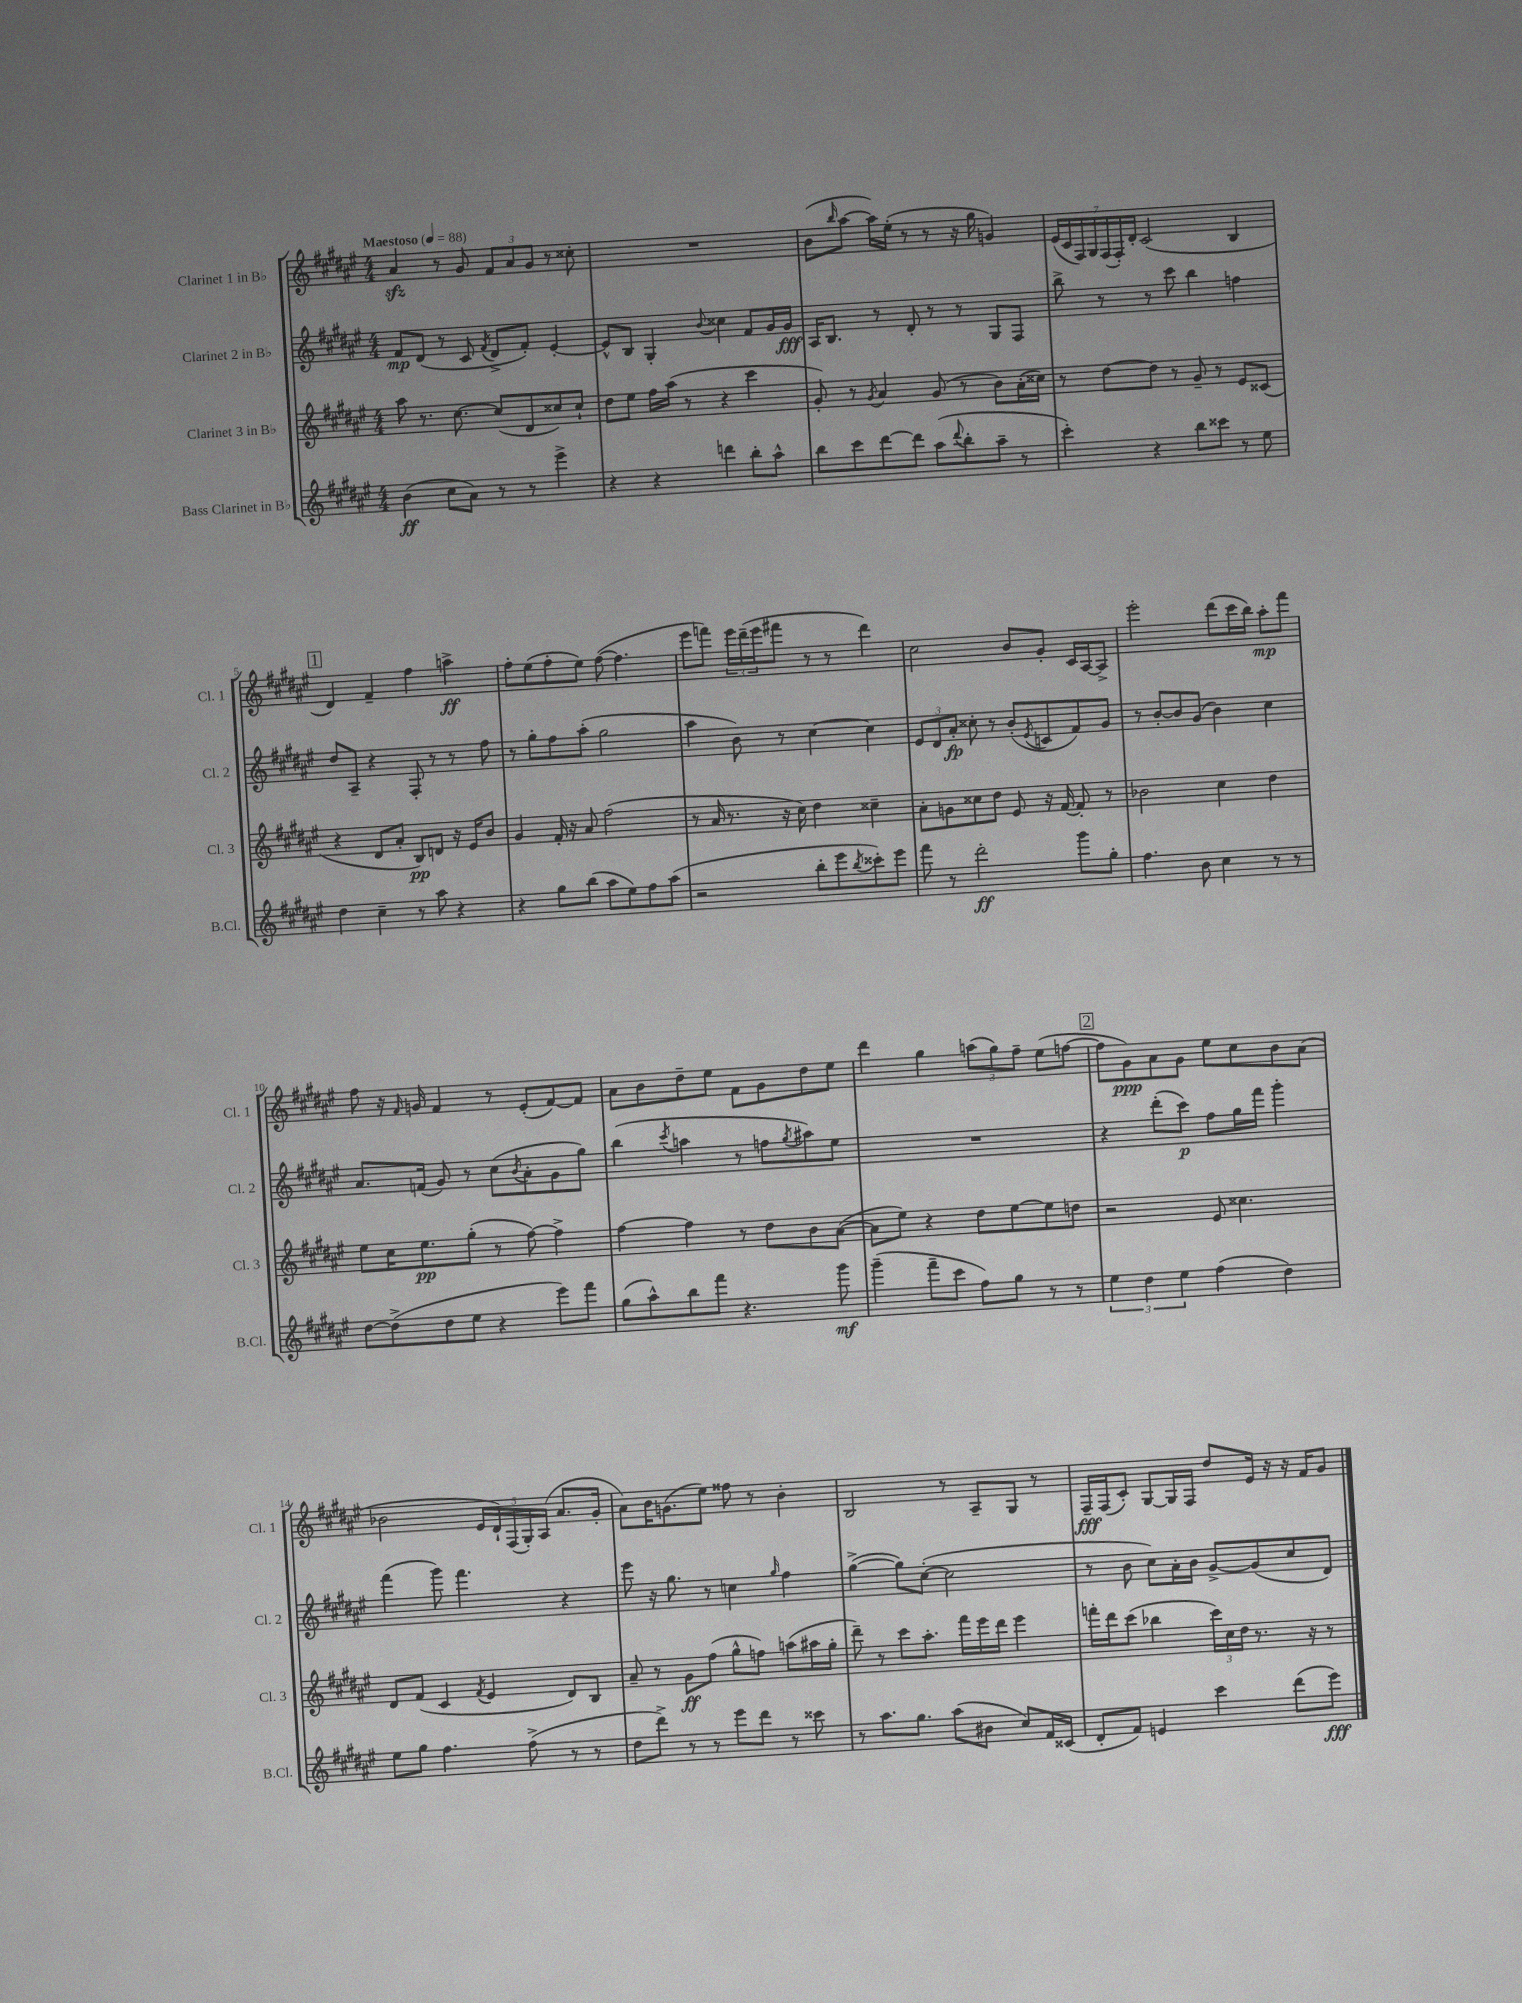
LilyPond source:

<<
\new StaffGroup <<
\new Staff = "s0" \with { instrumentName = "Clarinet 1 in Bb" shortInstrumentName = "Cl. 1" } {
    \clef treble \key fis \major \numericTimeSignature \time 4/4 \tempo "Maestoso" 4 = 88
    ais'4\sfz r8 gis'8 \tuplet 3/2 { fis'8 ais'8 gis'8 } r8 cisis''8-. |
    R1 |
    b'8( \grace { b''16 } ais''8~ ais''16) eis''16-.( r8 r8 r16 gis''16 g'4) |
    \tuplet 7/4 { eis'16( cis'16 fis16) gis16 fis16( fis16-.) dis'16-. } cis'2( b4 |
    \mark \markup { \box "1" } dis'4) fis'4-- fis''4 a''4->\ff |
    fis''8-. eis''8( fis''8-. eis''8) fis''8~( fis''4. |
    eis'''8 f'''8) \tuplet 3/2 { eis'''16 dis'''16--( eis'''16 } fis'''8 r8 r8 dis'''4) |
    cis''2 b'8 gis'8-. cis'16 ais16~ ais8-> |
    eis'''2-. dis'''8( cis'''16 b''16) ais''8-.\mp fis'''8 |
    fis''8 r16 \grace { fis'16 } g'16 fis'4 r8 eis'8-.( fis'8~) fis'8 |
    ais'8 b'8 dis''8-- eis''8 fis'8 gis'8 dis''8 eis''8 |
    dis'''4 gis''4 \tuplet 3/2 { a''8( gis''8) fis''8-- } eis''8( f''8~ |
    \mark \markup { \box "2" } f''8 gis'8\ppp) ais'8 gis'8 eis''8 cis''8 b'8 ais'8( |
    bes'2 \tuplet 5/4 { eis'16 dis'16-!) fis16( gis16-.) ais16( } ais'8. gis'16-. |
    ais'8) b'16 g'8.( eis''8) fisis''8 r8 b'4-. |
    b2 r8 ais8-- gis8 r8 |
    fis16--\fff fis16( cis'8-.) gis8~ gis16 fis16 dis''8 eis'16 r16 r16 fis'16 gis'8 \bar "|." |
}
\new Staff = "s1" \with { instrumentName = "Clarinet 2 in Bb" shortInstrumentName = "Cl. 2" } {
    \clef treble \key fis \major \numericTimeSignature \time 4/4
    fis'8\mp dis'8( r8 cis'8 \acciaccatura { fis'8 } dis'8-> fis'8-.) eis'4~-. |
    eis'8-^ b8 gis4-. \appoggiatura { b'8 } cisis''4 fis'8 gis'16 gis'16\fff |
    ais16 b8. r8 dis'8-. r8 r8 gis8 fis8 |
    b''8-> r8 r8 cis'''8 b''4 f''4 |
    \mark \markup { \box "1" } dis''8 ais8-- r4 fis8-. r8 r8 fis''8 |
    r8 gis''8-. fis''8 ais''8-.( gis''2 |
    ais''4 b'8) r8 cis''4~ cis''4 |
    \tuplet 3/2 { eis'8 dis'8 ais'8-.\fp } cisis''8-. r8 b'8-.( \acciaccatura { eis'8 } c'8 fis'8) gis'8 |
    r8 b'8~-. b'8 gis'8( b'4) cis''4 |
    ais'8. f'16( gis'8) r8 cis''8( \acciaccatura { b'8 } ais'8-. gis'8 gis''8) |
    b''4( \acciaccatura { cis'''8 } a''4 r8 f''8 \acciaccatura { gis''8 } ais''8) eis''8 |
    R1 |
    \mark \markup { \box "2" } r4 dis'''8-.( cis'''8\p) fis''8 gis''16 fis'''16 gis'''4-. |
    fis'''4( gis'''8) fis'''4. r4 |
    eis'''8 r16 gis''8. r8 c''4 \grace { gis''16 } fis''4 |
    gis''4~->( gis''8) cis''8~-.( cis''2 |
    r8 b'8 cis''8) ais'16-. b'16 gis'8~-> gis'8( cis''8 dis'8) \bar "|." |
}
\new Staff = "s2" \with { instrumentName = "Clarinet 3 in Bb" shortInstrumentName = "Cl. 3" } {
    \clef treble \key fis \major \numericTimeSignature \time 4/4
    ais''8 r8. cis''8.~ cis''8( dis'8 cisis''8) cisis''8-! |
    dis''8 eis''8 fis''16 ais''16( r8 r4 cis'''4 |
    gis'8-.) r8 \acciaccatura { gis'8 } ais'4 gis'8( r8 b'8) ais'16-.( cisis''16) |
    r8 dis''8~ dis''8 r8 gis'8-- r8 eis'8 cisis'8( |
    \mark \markup { \box "1" } r4 dis'8 ais'8-. b8\pp) d'8 r16 eis'16 b'8 |
    gis'4 fis'16-. r16 ais'8 fis''2( |
    r8 ais'16 r8. r16 cis''16) dis''4 cisis''4-- |
    ais'8-. g'8 cisis''8 dis''8 eis'8 r16 fis'16~ fis'8-. r8 |
    bes'2 cis''4 dis''4 |
    eis''8 cis''16 eis''8.\pp gis''8-.( r8 fis''8~) fis''4-> |
    fis''4~ fis''4 r8 dis''8 b'8 ais'8~( |
    ais'8 eis''8) r4 dis''8 eis''8~ eis''8 d''8 |
    \mark \markup { \box "2" } r2 eis'8 cisis''4. |
    dis'8 fis'8( cis'4 \acciaccatura { fis'8 } eis'4 dis'8) b8 |
    ais'8-- r8 gis'8\ff fis''8( gis''8-^ f''8) a''8( ais''16 gis''16-. |
    dis'''8--) r8 cis'''8 ais''8.-. fis'''16 eis'''16 dis'''16 eis'''4 |
    f'''16-. dis'''16 cis'''8( bes''4 \tuplet 3/2 { cis'''16) cis''16 dis''16 } r8. r16 r8 \bar "|." |
}
\new Staff = "s3" \with { instrumentName = "Bass Clarinet in Bb" shortInstrumentName = "B.Cl." } {
    \clef treble \key fis \major \numericTimeSignature \time 4/4
    b'4\ff( cis''8 ais'8) r8 r8 eis'''4-> |
    r4 r4 d'''4 b''8-. ais''8-^ |
    b''8 cis'''8 dis'''8~ dis'''8 ais''8( \appoggiatura { dis'''8 } b''8-. ais''8-- r8 |
    cis'''4-.) r4 b''8 cisis'''8 r8 eis''8 |
    \mark \markup { \box "1" } dis''4 cis''4-- r8 ais''8 r4 |
    r4 gis''8 b''8( ais''8 eis''8) fis''8 ais''8( |
    r2 b''8-. eis'''8 \acciaccatura { b''8 } cisis'''8-.) eis'''8 |
    fis'''8 r8 dis'''2-.\ff gis'''8 gis''8-. |
    fis''4. b'8 cis''4 r8 r8 |
    dis''8~ dis''8->( dis''8 eis''8 r4 eis'''8) fis'''8 |
    gis''8( ais''8-^) b''8 fis'''8 r4. gis'''8\mf |
    gis'''4--( fis'''8-- cis'''8 fis''8) gis''8 r8 r8 |
    \mark \markup { \box "2" } \tuplet 3/2 { eis''4 dis''4 eis''4 } fis''4( dis''4) |
    eis''8 gis''8 fis''4. fis''8->( r8 r8 |
    dis''8 dis'''8->) r8 r8 eis'''8 dis'''8 r8 cisis'''8 |
    r8 ais''8. gis''8. ais''8( bis'8 cis''8) fis'16 cisis'16( |
    dis'8-. fis'8) e'4 cis'''4 dis'''8( eis'''8\fff) \bar "|." |
}
>>
>>
